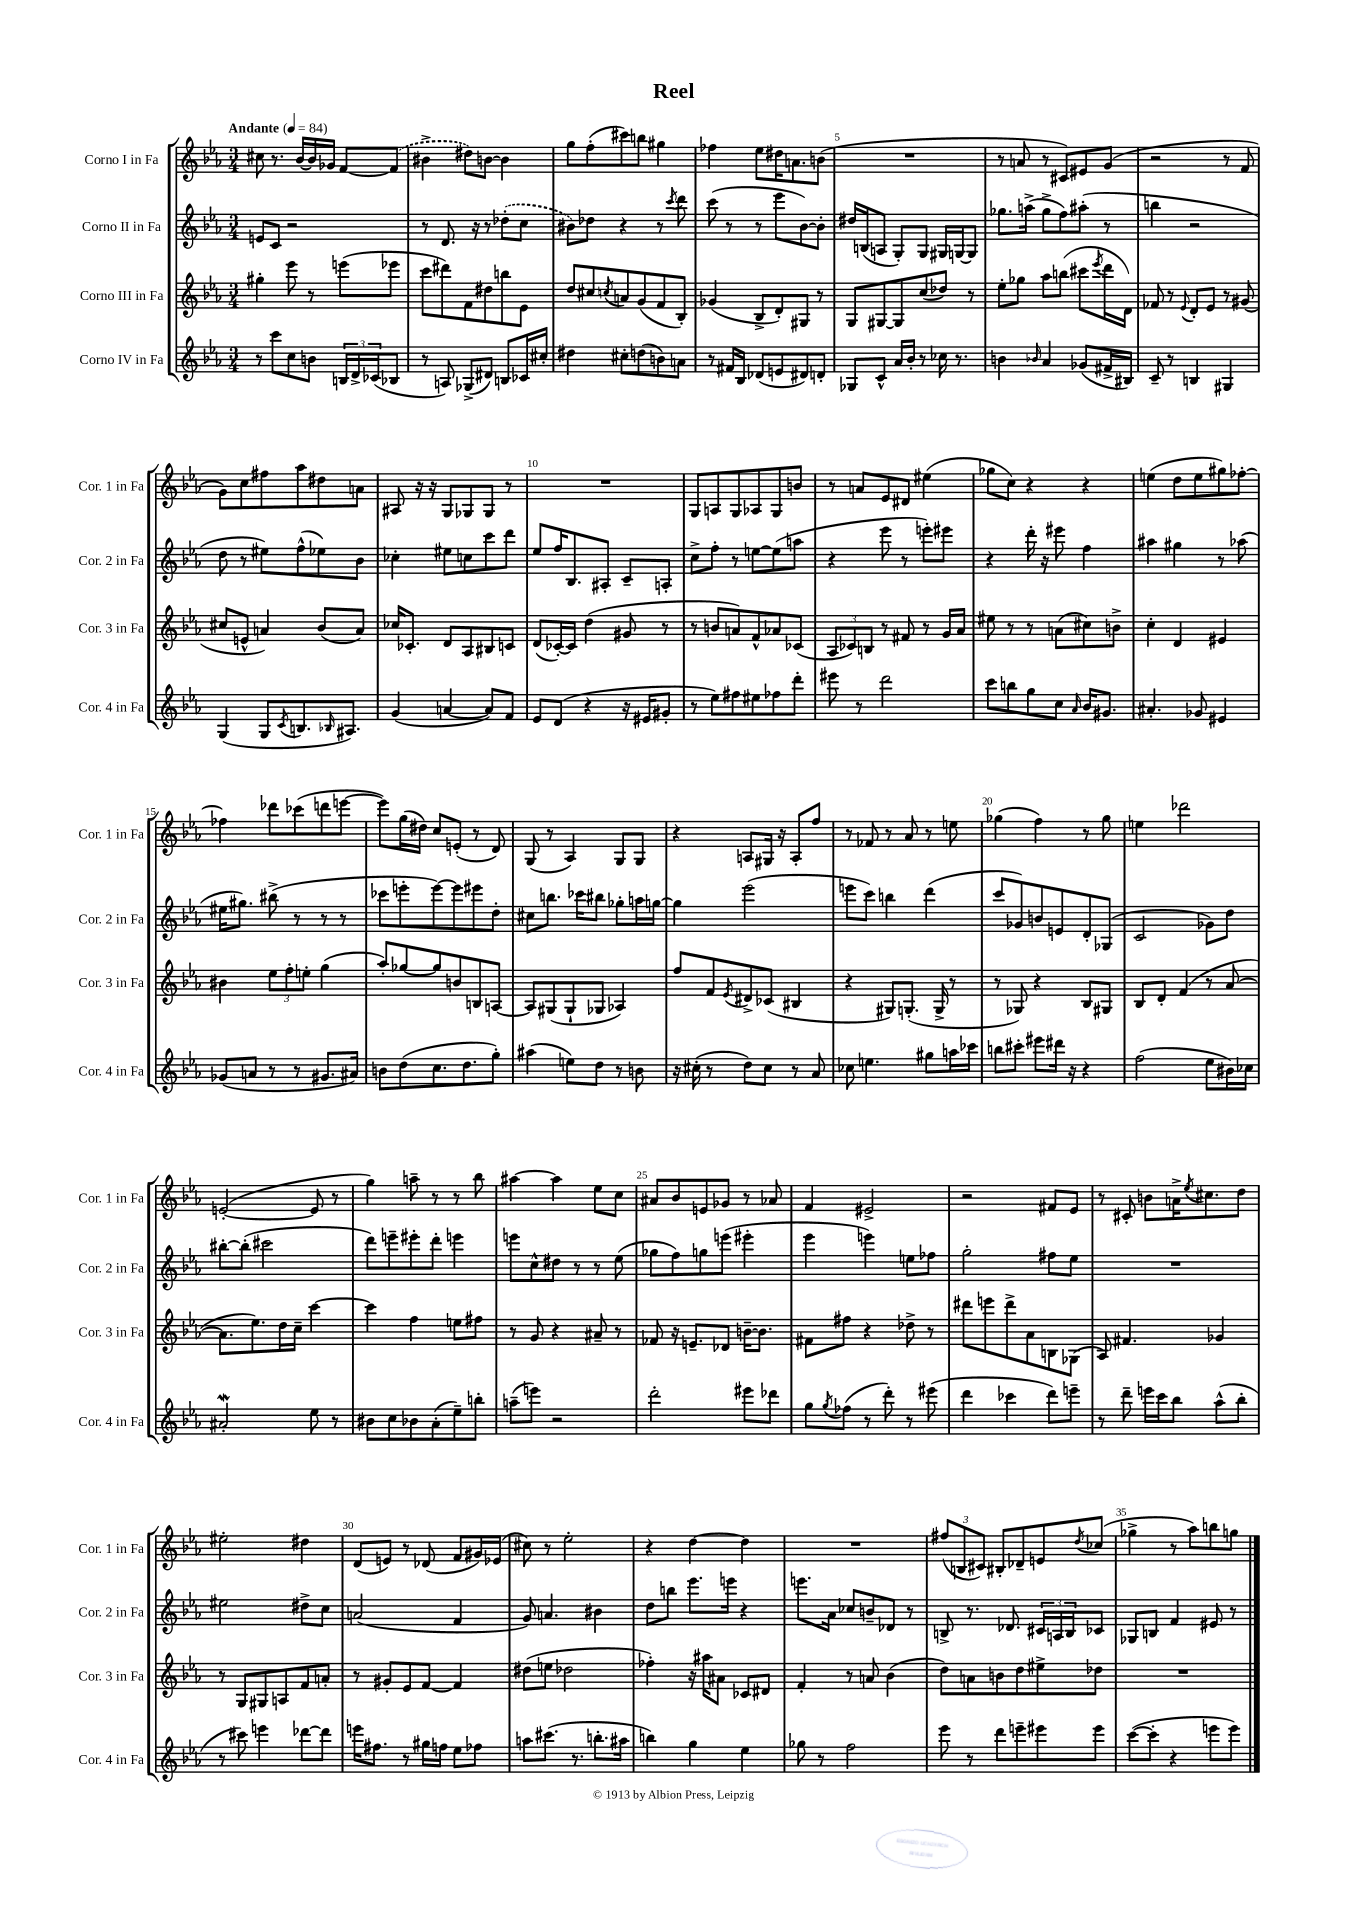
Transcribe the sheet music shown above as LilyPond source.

\header { title = "Reel" }
<<
\new StaffGroup <<
\new Staff = "s0" \with { instrumentName = "Corno I in Fa" shortInstrumentName = "Cor. 1 in Fa" } {
    \clef treble \key ees \major \numericTimeSignature \time 3/4 \tempo "Andante" 4 = 84
    cis''8 r8. bes'16~ bes'16 ges'16 f'8~ \once \slurDashed f'8( |
    bis'4-> dis''8) b'8~ b'4 |
    g''8 f''8-.( cis'''8) b''8 gis''4 |
    fes''4 ees''8 dis''16 a'8. b'8( |
    R2. |
    r8 a'8 r8 cis'8) eis'8 g'8( |
    r2 r8 f'8 |
    g'8) c''8 fis''8 aes''8 dis''8 a'8 |
    ais8 r16 r16 g8 ges8 ges8 r8 |
    R2. |
    g8 a8 g8 aes8 g8 b'8 |
    r8 a'8 ees'8 dis'8 eis''4( |
    ges''8 c''8) r4 r4 |
    e''4( d''8 e''8 gis''8) fes''8~-. |
    fes''4 des'''8 ces'''8( d'''8 e'''8~ |
    e'''8) g''16( dis''16) c''8 e'8-.( r8 d'8) |
    g8( r8 aes4) g8 g8 |
    r4 a8 gis16 r16 a8-. f''8 |
    r8 fes'8 r8 aes'8 r8 e''8 |
    ges''4( f''4) r8 ges''8 |
    e''4 des'''2 |
    e'2~-.( e'8 r8 |
    g''4) a''8-- r8 r8 bes''8 |
    ais''4~ ais''4 ees''8 c''8 |
    ais'8 bes'8 e'8 ges'8 r8 aes'8 |
    f'4 eis'2-> |
    r2 fis'8 ees'8 |
    r8 cis'8-. b'8 a'16-> \acciaccatura { ees''8 } cis''8. d''8 |
    eis''2-. dis''4 |
    d'8( e'8) r8 des'8( f'8 gis'16) ees'16( |
    cis''8) r8 ees''2-. |
    r4 d''4~ d''4 |
    R2. |
    \tuplet 3/2 { fis''8( b8 cis'8) } bis8-. des'8-- e'8 \acciaccatura { d''8 } ces''8( |
    ges''4-> r8 aes''8) b''8 g''8 \bar "|." |
}
\new Staff = "s1" \with { instrumentName = "Corno II in Fa" shortInstrumentName = "Cor. 2 in Fa" } {
    \clef treble \key ees \major \numericTimeSignature \time 3/4
    e'8 c'8 r2 |
    r8 d'8. r16 r8 \once \slurDashed des''8-.( c''8 |
    bis'8) des''8 r4 r8 \acciaccatura { c'''8 } d'''8 |
    c'''8( r8 r8 ees'''8 bes'8~) bes'8-. |
    dis''16 b16( a8 g8-.) g8 gis16 g16~ g8 |
    ges''8. a''16->( ges''8-> f''8) ais''8-.( r8 |
    b''4 r2 |
    d''8 r8 eis''8) f''8-^( ees''8) bes'8 |
    ces''4-. eis''8 c''8 c'''8 d'''8 |
    ees''8 f''16 bes8. ais8-. c'8-- a8-. |
    c''8-> f''8-. r8 e''8~ e''8( a''8 |
    r4 ees'''8 r8 e'''8-.) eis'''8 |
    r4 d'''16-. r16 eis'''8 f''4 |
    ais''4 gis''4 r8 aes''8( |
    eis''16 gis''8.) bis''8->( r8 r8 r8 |
    ces'''8 e'''8-. e'''8~) e'''8 eis'''8 d''8-. |
    cis''8 b''8. ces'''16 bis''8 ges''8-. a''16 g''16~ |
    g''4 ees'''2( |
    e'''8 c'''8) b''4 d'''4( |
    c'''8 ges'8) b'8 e'8 d'8-. ges8( |
    c'2 ges'8) d''8 |
    bis''8~-. bis''8-.( cis'''2 |
    d'''8) e'''8-- eis'''8-. d'''8-. e'''4 |
    e'''8 c''8-^ dis''8 r8 r8 ees''8( |
    ges''8 f''8) g''8 e'''8( eis'''4-. |
    ees'''4 e'''4) e''8 fes''8 |
    g''2-. fis''8 ees''8 |
    R2. |
    eis''2 dis''8-> c''8 |
    a'2( f'4 |
    g'8) a'4. bis'4 |
    d''8 b''8 ees'''8. e'''16 r4 |
    e'''8. aes'16 ces''8 b'8-- des'8 r8 |
    b8-> r8. des'8. \tuplet 3/2 { cis'16 a16 b16 } ces'8 |
    ges8 b8 f'4 eis'8 r8 \bar "|." |
}
\new Staff = "s2" \with { instrumentName = "Corno III in Fa" shortInstrumentName = "Cor. 3 in Fa" } {
    \clef treble \key ees \major \numericTimeSignature \time 3/4
    gis''4-. ees'''8 r8 e'''8( ees'''8 |
    c'''8 dis'''8) f'8 dis''8 b''8 ees'8 |
    d''8 cis''8 \acciaccatura { c''8 } a'8 g'8( f'8 bes8-.) |
    ges'4( bes8-> d'8-.) gis8 r8 |
    g8 gis8~ gis8 c''8( des''8) r8 |
    ees''8-. ges''8 aes''8 b''8( cis'''8 \acciaccatura { ees'''8 } d'''16 d'16) |
    fes'8 r8 \appoggiatura { ees'8 } d'8-. ees'8 r8 gis'8( |
    cis''8 e'8-^ a'4) bes'8( a'8) |
    ces''16 ces'8.-. d'8 aes8 bis8 c'8 |
    d'8( ces'16~-.) ces'16 d''4( gis'8 r8 |
    r8 b'8 a'8) f'8-^ aes'8 ces'8( |
    \tuplet 3/2 { aes8 ces'8) b8 } r8 fis'8 r8 g'16 aes'16 |
    eis''8 r8 r8 a'8( cis''8) b'8-> |
    c''4-. d'4 eis'4 |
    bis'4 \tuplet 3/2 { ees''8 f''8-. e''8-. } g''4( |
    aes''8-.) ges''8~ ges''8 b'8 b8 a8~ |
    a8 gis8( gis8-! ges8 aes4) |
    f''8 f'8 \acciaccatura { ees'8 } dis'8-> ces'8( bis4 |
    r4 gis8) g8.-.( g16-> r8 |
    r8 ges8) r4 bes8 gis8 |
    bes8 d'8-. f'4( r8 aes'8~ |
    aes'8. ees''8.) d''16 c''16-- c'''4~ |
    c'''4 f''4 e''8 fis''8 |
    r8 g'8 r4 ais'8-- r8 |
    fes'8 r16 e'8.-- des'8 b'16~-- b'8. |
    fis'8 fis''8 r4 des''8-> r8 |
    dis'''8 e'''8 dis'''8-> aes'8 b8 ges8( |
    aes8) fis'4. ges'4 |
    r8 g8 gis8 a8 f'8 a'8-. |
    r8 gis'8-. ees'8 f'8~ f'4 |
    dis''8( e''8 des''2 |
    fes''4-.) r16 ais''16 ais'8 ces'8 dis'8 |
    f'4-. r8 a'8 bes'4( |
    d''8) a'8 b'8 d''8 eis''8-> des''8 |
    R2. \bar "|." |
}
\new Staff = "s3" \with { instrumentName = "Corno IV in Fa" shortInstrumentName = "Cor. 4 in Fa" } {
    \clef treble \key ees \major \numericTimeSignature \time 3/4
    r8 c'''8 c''8 b'8 \tuplet 3/2 { b16 d'16-> ces'16( } bes8 |
    r8 a8) ges8->( dis'8) b8 ces'16 cis''16-. |
    dis''4 cis''8-. d''8( b'8) a'8 |
    r8 fis'16 bes16 des'8( e'8 dis'8) d'8-. |
    ges8 c'8-^ aes'16 bes'16-. r8 ces''16 r8. |
    b'4 \grace { bes'16 } aes'4 ges'8( fis'16-> bis16) |
    c'8-- r8 b4 gis4 |
    g4( g8 \acciaccatura { c'8 } b8. \grace { bes16 } ais8.) |
    g'4( a'4~ a'8) f'8 |
    ees'8 d'8( r4 r16 eis'16 gis'8-. |
    r8 ees''8) fis''8 eis''8 fes''8 d'''8-. |
    eis'''8 r8 d'''2 |
    c'''8 b''8 g''8 c''8 \grace { aes'16 } bes'16 gis'8. |
    ais'4.-. ges'8 eis'4 |
    ges'8( a'8 r8 r8 gis'8. ais'16) |
    b'8 d''8( c''8. d''8. g''8-.) |
    ais''4( e''8) d''8 r8 b'8 |
    r16 cis''16-.( r8 d''8) cis''8 r8 aes'8 |
    ces''8 e''4. gis''8 a''16 ces'''16 |
    b''8 cis'''8-. eis'''8 dis'''16 r16 r4 |
    f''2( ees''8 bis'16) ces''16 |
    ais'2-.\mordent ees''8 r8 |
    bis'8 c''8 bes'8 aes'8-.( ees''8--) b''8-. |
    a''8--( e'''8) r2 |
    d'''2-. eis'''8 des'''8 |
    g''8 \acciaccatura { g''8 } fes''8( r8 d'''8-.) r8 eis'''8( |
    d'''4 ces'''4 d'''8) e'''8-- |
    r8 d'''8-- e'''16 c'''16 bes''8 aes''8-^( bes''8-. |
    r8 cis'''8) e'''4 des'''8~ des'''8 |
    e'''16 fis''8. r8 gis''16 f''16 ees''8 fes''8 |
    a''8 cis'''8.( r8. b''8.-. ais''16 |
    b''4) g''4 ees''4 |
    ges''8 r8 f''2 |
    ees'''8 r8 d'''8 e'''8-- eis'''8 eis'''8 |
    c'''8~( c'''8-. r4 e'''8 e'''8) \bar "|." |
}
>>
>>
\layout { \context { \Score \override BarNumber.break-visibility = ##(#f #t #t) barNumberVisibility = #(every-nth-bar-number-visible 5) } }
